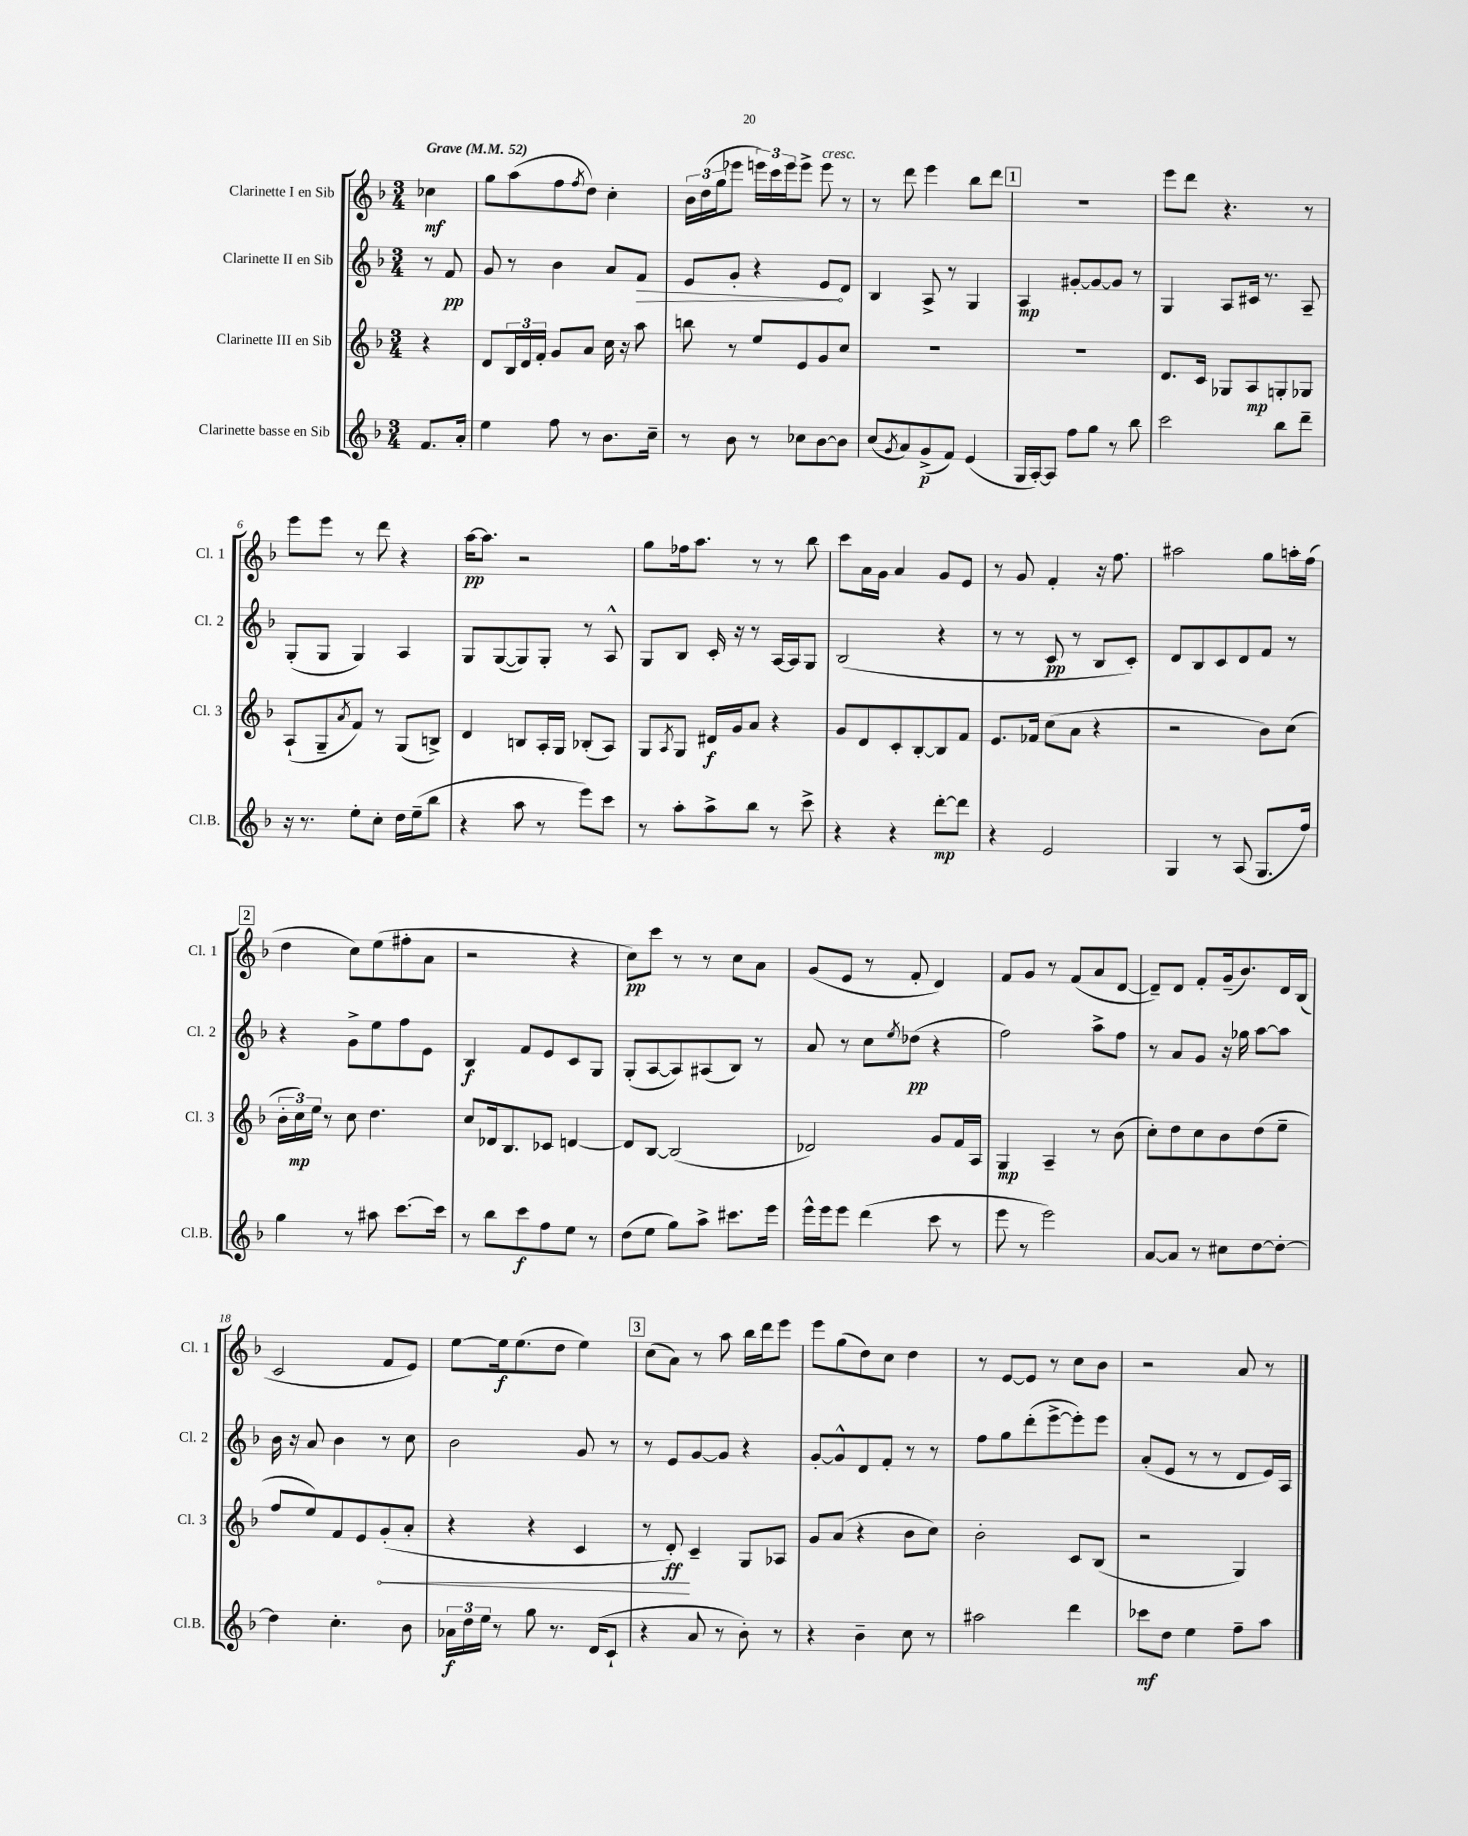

**kern	**kern	**kern	**kern
*staff4	*staff3	*staff2	*staff1
*clefG2	*clefG2	*clefG2	*clefG2
*k[b-]	*k[b-]	*k[b-]	*k[b-]
*M3/4	*M3/4	*M3/4	*M3/4
*MM52	*MM52	*MM52	*MM52
8.f	4r	8r	4cc-
.	.	8f	.
16a'	.	.	.
=	=	=	=
4ee	8d	8g	8gg
.	24B-	8r	(8aa
.	24d	.	.
.	24f'	.	.
8ff	8g	4b-	8ff
.	.	.	8qff
8r	8a	.	8dd)
8.b-	16cc	8a	4cc'
.	16r	.	.
.	8aa	8f	.
16cc~	.	.	.
=	=	=	=
8r	8bb	8e	24b-
.	.	.	(24dd
.	.	.	24gg
8b-	8r	8g'	8eee-
8r	8ee	4r	24eee)
.	.	.	24ccc
.	.	.	24eee
8cc-	8e	.	8eee^
[8b-	8g	8e	8eee
8b-]	8cc	8d	8r
=	=	=	=
(8cc	2.r	4B-	8r
8qg	.	.	.
8a)	.	.	8ddd
(8g^	.	8A^	4eee
8f)	.	8r	.
(4e	.	4G	8bb-
.	.	.	8ddd
=	=	=	=
16G	2.r	4A	2.r
[16A')	.	.	.
8A]	.	.	.
8ff	.	[8g#'	.
8gg	.	8g#_	.
8r	.	8g#]	.
8bb-	.	8r	.
=	=	=	=
2ccc	8.d	4G	8eee
.	.	.	8ddd
.	16c	.	.
.	8G-	8A	4.r
.	8A	16c#	.
.	.	8.r	.
8bb-	8G'	.	.
8ddd~	8G-	8A~	8r
=	=	=	=
16r	(8A`	(8G'	8eee
8.r	.	.	.
.	8G~	8G	8eee
.	8qa	.	.
8ee'	8f)	4G)	8r
8cc'	8r	.	8ddd
16dd	(8G	4A	4r
(16ee~	.	.	.
8bb-	8B^)	.	.
=	=	=	=
4r	4d	8G	[16aa
.	.	.	8.aa]
.	.	([8G	.
8aa	8B	8G])	2r
8r	16A'	8G'	.
.	16G	.	.
8eee)	(8B-'	8r	.
8ccc	8A)	8A^^	.
=	=	=	=
8r	8G	8G	8gg
.	8qA	.	.
8aa'	8G	8B-	16ff-
.	.	.	8.aa
8aa^	16d#	16c'	.
.	16g	16r	.
8bb-	8a	8r	8r
8r	4r	[16A	8r
.	.	16A]	.
8ccc^	.	8G	8bb-
=	=	=	=
4r	8g	(2B-	8ccc
.	8d	.	16a
.	.	.	16g
4r	8c'	.	4a
.	[8B-'	.	.
[8ddd'	8B-]	4r	8g
8ddd]	8f	.	8e
=	=	=	=
4r	8.e	8r	8r
.	.	8r	8g
.	16f-	.	.
2e	(8cc	8c	4f'
.	8a	8r	.
.	4r	8B-	16r
.	.	.	8.ff
.	.	8c')	.
=	=	=	=
4G	2r	8d	2aa#
.	.	8B-	.
8r	.	8c	.
(8A	.	8d	.
8.G	8b-)	8f	8gg
.	(8cc	8r	16aa'
16ff)	.	.	(16ff
=	=	=	=
4gg	24b-'	4r	4dd
.	24cc)	.	.
.	24ee	.	.
.	8r	.	.
8r	8cc	8g^	8cc)
8aa#	4.dd	8ee	(8ee
[8.ccc	.	8ff	8ff#'
.	.	8e	8a
16ccc]	.	.	.
=	=	=	=
8r	8cc	4B-	2r
8bb-	16d-	.	.
.	8.B-	.	.
8ccc	.	8f	.
8ff	8c-	8e	.
8ee	[4d	8c	4r
8r	.	8G	.
=	=	=	=
(8dd	8d]	(8G'	8cc)
8ee	[8B-	[8A	8ccc
8gg)	(2B-]	8A])	8r
8aa^	.	(8A#	8r
8.ccc#	.	8B-)	8cc
.	.	8r	8a
16eee	.	.	.
=	=	=	=
16eee^^	2d-)	8a	(8g
16eee	.	.	.
8eee	.	8r	8e
(4ddd	.	8cc	8r
.	.	8qee	.
.	.	(8dd-	8f'
8ccc	8g	4r	4d)
8r	16f	.	.
.	16A	.	.
=	=	=	=
8eee	4G	2ff)	8f
8r	.	.	8g
2eee)	4A~	.	8r
.	.	.	(8f
.	8r	8aa^	8a
.	(8b-	8ff	[8d
=	=	=	=
[8a	8cc')	8r	8d~])
8a]	8dd	8a	8d
8r	8cc	8g	8f'
8cc#	8b-	16r	(16g~
.	.	16gg-	8.b-)
[8dd	(8dd	[8aa	.
8dd'_	8ee~	8aa]	16d
.	.	.	(16B-
=	=	=	=
4dd]	8ff	16b-	2c
.	.	16r	.
.	8ee)	8a	.
4.cc'	8f	4b-	.
.	8e	.	.
.	(8g'	8r	8f
8b-	8a'	8cc	8e)
=	=	=	=
24a-	4r	2b-	[8ee
24dd	.	.	.
24ee	.	.	.
8r	.	.	16ee]
.	.	.	(8.ee
8gg	4r	.	.
8.r	.	.	8dd
.	4c	8g	4ee)
(16d	.	.	.
8c`	.	8r	.
=	=	=	=
4r	8r	8r	(8cc
.	8d')	8e	8a)
8a	4c~	[8g	8r
8r	.	8g]	8aa
8b-')	8G	4r	16bb-
.	.	.	16ddd
8r	8A-	.	8eee
=	=	=	=
4r	8g	[8g'	8eee
.	(8a	8g^^]	(8gg
4b-~	4r	8d	8dd)
.	.	8f'	8cc
8cc	8b-	8r	4dd
8r	8cc)	8r	.
=	=	=	=
2aa#	2b-'	8ff	8r
.	.	8gg	[8e
.	.	(8ddd'	8e]
.	.	[8eee^	8r
4ddd	8c	8eee'])	8cc
.	(8B-	8eee	8b-
=	=	=	=
8ccc-	2r	(8a'	2r
8dd	.	8e	.
4ee	.	8r	.
.	.	8r	.
8ff~	4G)	8d	8a
8aa	.	16e)	8r
.	.	16A	.
==	==	==	==
*-	*-	*-	*-
